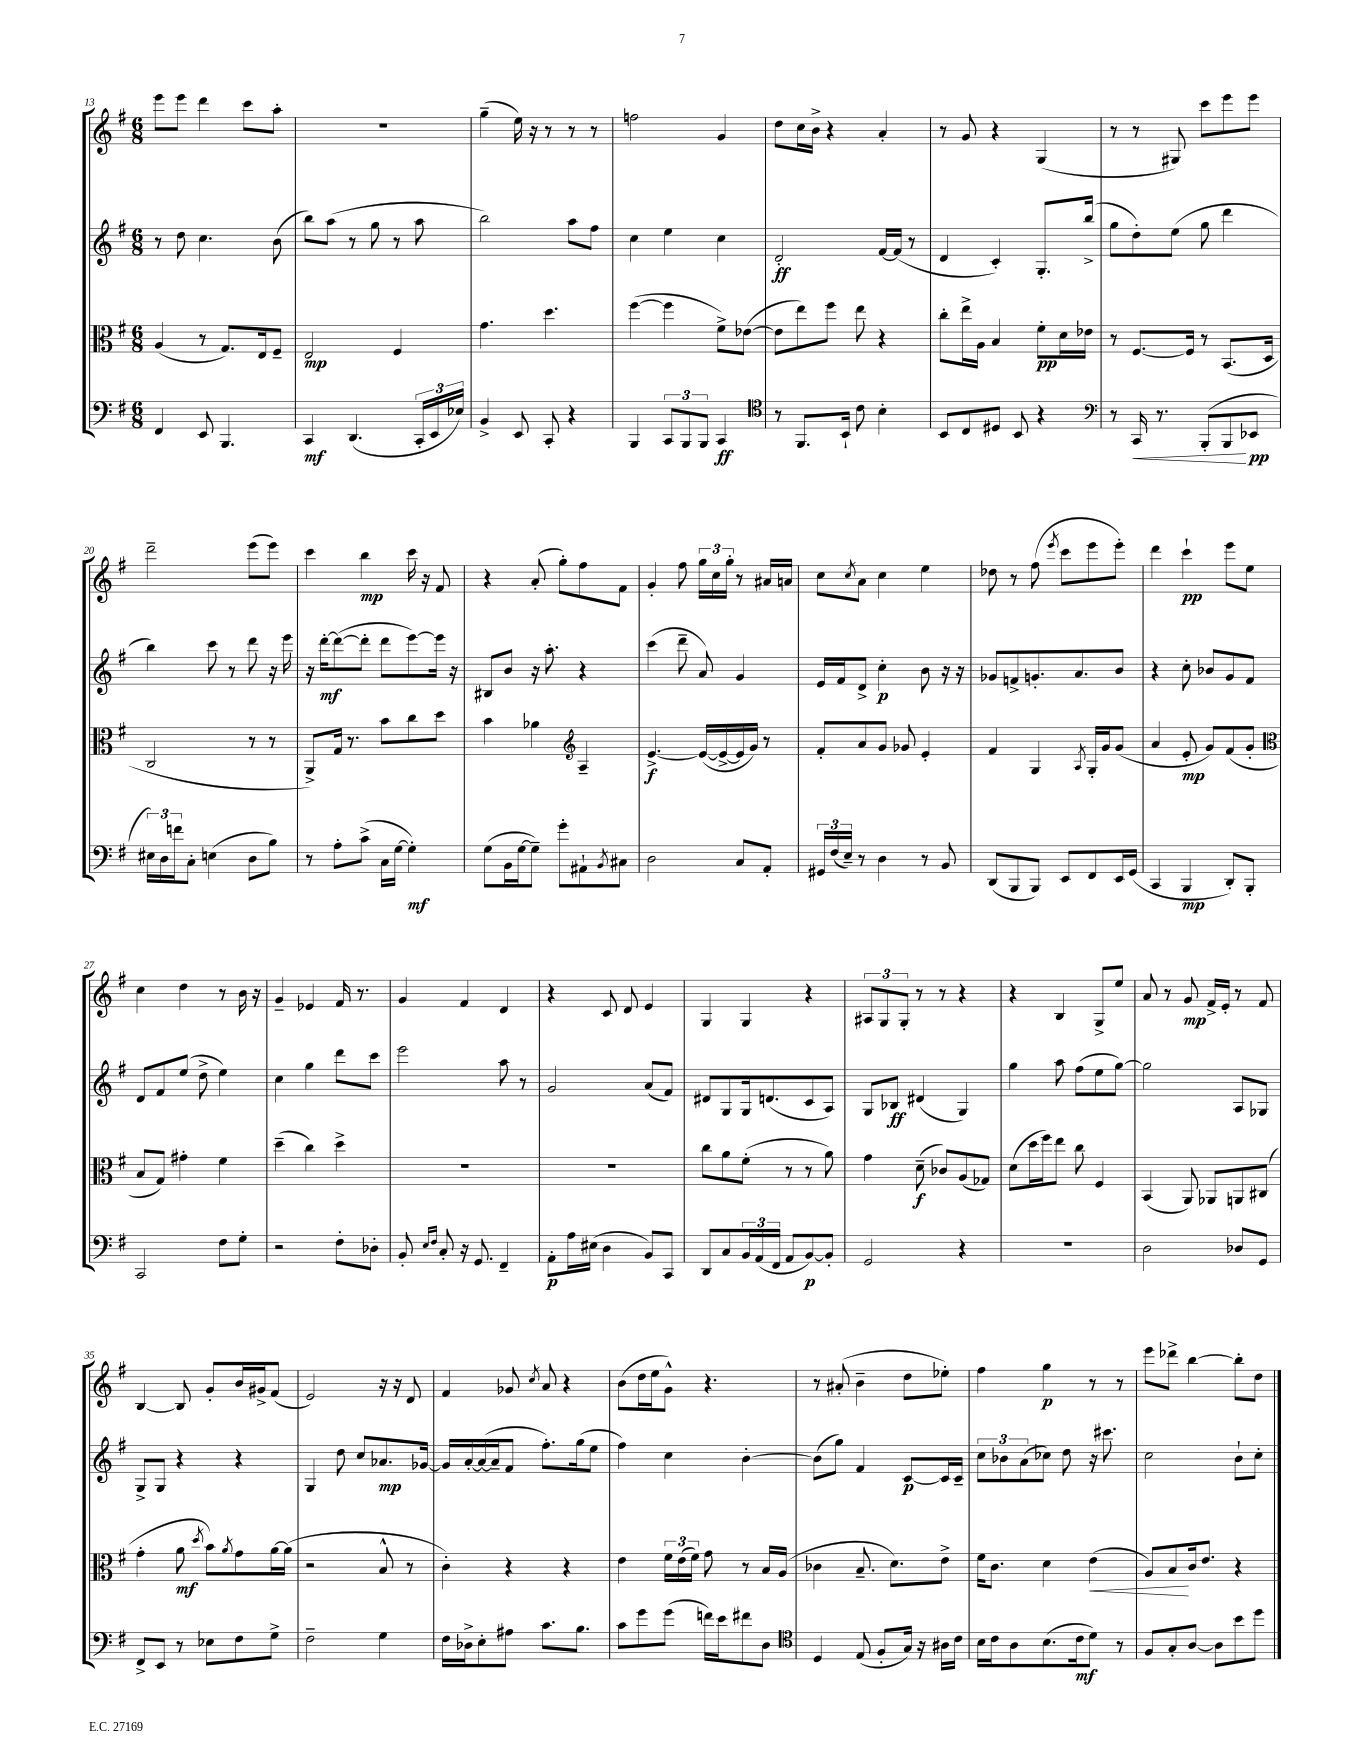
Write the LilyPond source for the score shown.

<<
\new StaffGroup <<
\new Staff = "s0" {
    \clef treble \key g \major \numericTimeSignature \time 6/8
    e'''8 e'''8 d'''4 c'''8 a''8-. |
    R2. |
    g''4--( e''16) r16 r8 r8 r8 |
    f''2 g'4 |
    d''8 c''16 b'16-> r4 a'4-. |
    r8 g'8 r4 g4( |
    r8 r8 gis8) c'''8 e'''8 e'''8 |
    d'''2-- e'''8( e'''8) |
    c'''4 b''4\mp c'''16 r16 fis'8 |
    r4 a'8-.( g''8-.) fis''8 fis'8 |
    g'4-. fis''8 \tuplet 3/2 { g''16 c''16 g''16-. } r8 ais'16 a'16 |
    c''8 \acciaccatura { c''8 } a'8 c''4 e''4 |
    des''8 r8 fis''8( \acciaccatura { e'''8 } c'''8 e'''8 e'''8-.) |
    d'''4 c'''4-!\pp e'''8 e''8 |
    c''4 d''4 r8 b'16 r16 |
    g'4-- ees'4 fis'16 r8. |
    g'4 fis'4 d'4 |
    r4 c'8 d'8 e'4 |
    g4 g4 r4 |
    \tuplet 3/2 { ais8 g8 g8-. } r8 r8 r4 |
    r4 b4 g8-> e''8 |
    a'8 r8 g'8\mp fis'16-> e'16-. r8 fis'8 |
    b4~ b8 g'8-. b'16 gis'16-> fis'8( |
    e'2) r16 r16 d'8 |
    fis'4 ges'8 \acciaccatura { c''8 } a'8 r4 |
    b'8( d''16 e''16 g'8-^) r4. |
    r8 ais'8-.( b'4-- d''8 ees''8-.) |
    fis''4 g''4\p r8 r8 |
    e'''8 des'''8-> b''4~ b''8-. d''8 \bar "|." |
}
\new Staff = "s1" {
    \clef treble \key g \major \numericTimeSignature \time 6/8
    r8 d''8 c''4. b'8( |
    b''8) a''8( r8 g''8 r8 a''8 |
    b''2) a''8 fis''8 |
    c''4 e''4 c''4 |
    d'2-.\ff fis'16~ fis'16( r8 |
    d'4 c'4-.) g8.-. b''16->( |
    g''8 d''8-.) e''8( g''8 d'''4 |
    b''4) c'''8 r8 d'''8 r16 e'''16 |
    r16 d'''16~-.\mf d'''8~( d'''8-. d'''8 e'''8~) e'''16 r16 |
    bis8 b'8 r16 a''8.-. r4 |
    c'''4( d'''8-- a'8) g'4 |
    e'16 fis'16 d'8-> c''4-.\p b'8 r16 r16 |
    ges'8 f'8-> g'8.-. a'8. b'8 |
    r4 c''8-. bes'8 g'8 fis'8 |
    d'8 fis'8 e''8( d''8-> e''4) |
    c''4 g''4 d'''8 c'''8 |
    e'''2 a''8 r8 |
    g'2 a'8( fis'8) |
    dis'8 g8 g16 d'8.( c'8 a8) |
    g8 bes8\ff dis'4( g4) |
    g''4 a''8 fis''8( e''8 g''8~) |
    g''2 a8 ges8 |
    g8-> g8 r4 r4 |
    g4 d''8 c''8 aes'8.\mp ges'16~ |
    ges'16 a'16~-. a'16~( a'16-- fis'8 fis''8.-.) g''16( e''8 |
    fis''4) c''4 b'4~-. |
    b'8( g''8) fis'4 c'8~\p c'16 c'16-- |
    \tuplet 3/2 { c''8 bes'8 a'8( } ces''8) d''8 r16 cis'''8. |
    c''2 b'8-! c''8-. \bar "|." |
}
\new Staff = "s2" {
    \clef alto \key g \major \numericTimeSignature \time 6/8
    a4( r8 g8.) e16 fis8-- |
    e2\mp fis4 |
    g'4. d''4. |
    fis''4~( fis''4 fis'8->) ees'8~( |
    ees'8 e''8) fis''8 e''8 r4 |
    c''8-. e''16-> a16 b4 fis'8-.\pp d'16 ees'16 |
    r8 fis8.~ fis16 r8 b,8.( d16 |
    c2 r8 r8 |
    a,8->) g16 r8. b'8 c''8 d''8 |
    b'4 aes'4 \clef treble a4-- |
    e'4.~->\f e'16~( e'16~-> e'16 g'16) r8 |
    fis'8-. a'8 g'8 ges'8 e'4-. |
    fis'4 g4 \acciaccatura { a8 } g16-. g'16 g'8( |
    a'4 e'8-.\mp g'8) fis'8( g'8-. |
    \clef alto b8 g8) gis'4-. fis'4 |
    d''4--( c''4) d''4-> |
    R2. |
    R2. |
    c''8 a'8 fis'8-.( r8 r8 a'8) |
    g'4 d'8--\f( ces'8) a8( ges8) |
    d'8( d''16 fis''16) e''8 c''8 fis4 |
    b,4( a,8) aes,8 a,8 cis8( |
    g'4-. a'8\mf \acciaccatura { d''8 } b'8) \acciaccatura { a'8 } g'8 a'16~ a'16( |
    r2 b8-^ r8 |
    c'4-.) r4 r4 |
    e'4 \tuplet 3/2 { fis'16 e'16( fis'16) } g'8 r8 b16 a16( |
    ces'4 b8.-- d'8.) e'8-> |
    fis'16 c'8. d'4 e'4\<( |
    a8) b8\! c'16 e'8. r4 \bar "|." |
}
\new Staff = "s3" {
    \clef bass \key g \major \numericTimeSignature \time 6/8
    fis,4 e,8 b,,4. |
    c,4\mf d,4.( \tuplet 3/2 { c,16-. e,16 ees16) } |
    b,4-> e,8 c,8-. r4 |
    b,,4 \tuplet 3/2 { c,8 b,,8 b,,8 } c,4\ff |
    \clef tenor r8 fis,8. b,16-! c'8 b4-. |
    b,8 c8 dis8 b,8 r4 |
    \clef bass r8 c,16\< r8. b,,8-.( b,,8\! ees,8\pp |
    \tuplet 3/2 { eis16) d16 f'16 } c8-. e4( d8 b8) |
    r8 a8-. c'8->( c16 g16~ g4-.\mf) |
    g8( b,16 g16~ g8--) g'8-. ais,8-! \acciaccatura { b,8 } cis8 |
    d2 c8 a,8-. |
    \tuplet 3/2 { gis,16 fis16( e16--) } r8 d4 r8 b,8 |
    d,8( b,,8 b,,8) e,8 fis,8 e,16 g,16( |
    c,4 b,,4\mp d,8-.) b,,8-. |
    c,2 fis8 g8-. |
    r2 fis8-. des8-. |
    b,8-. \grace { e16 fis16 } c8-. r16 g,8. fis,4-- |
    a,8-.\p a16 eis16( d4 b,8) c,8 |
    d,8 c8 \tuplet 3/2 { b,16 a,16( fis,16 } a,8 b,8~\p) b,8-. |
    g,2 r4 |
    R2. |
    d2 des8 g,8 |
    fis,8-> e,8 r8 ees8 fis8 g8-> |
    fis2-- g4 |
    fis16 des16-> e8-. ais8 c'8. b8. |
    c'8 g'8 g'8( f'16) e'16 fis'8 d8 |
    \clef tenor d4 e8( fis8-. g16) r16 ais16 c'16 |
    b16 c'16 a8 b8.( c'16\mf d'8) r8 |
    fis8 g8-. a8~ a8 b'8 d''8 \bar "|." |
}
>>
>>
\layout { \context { \Score currentBarNumber = #13 } }
